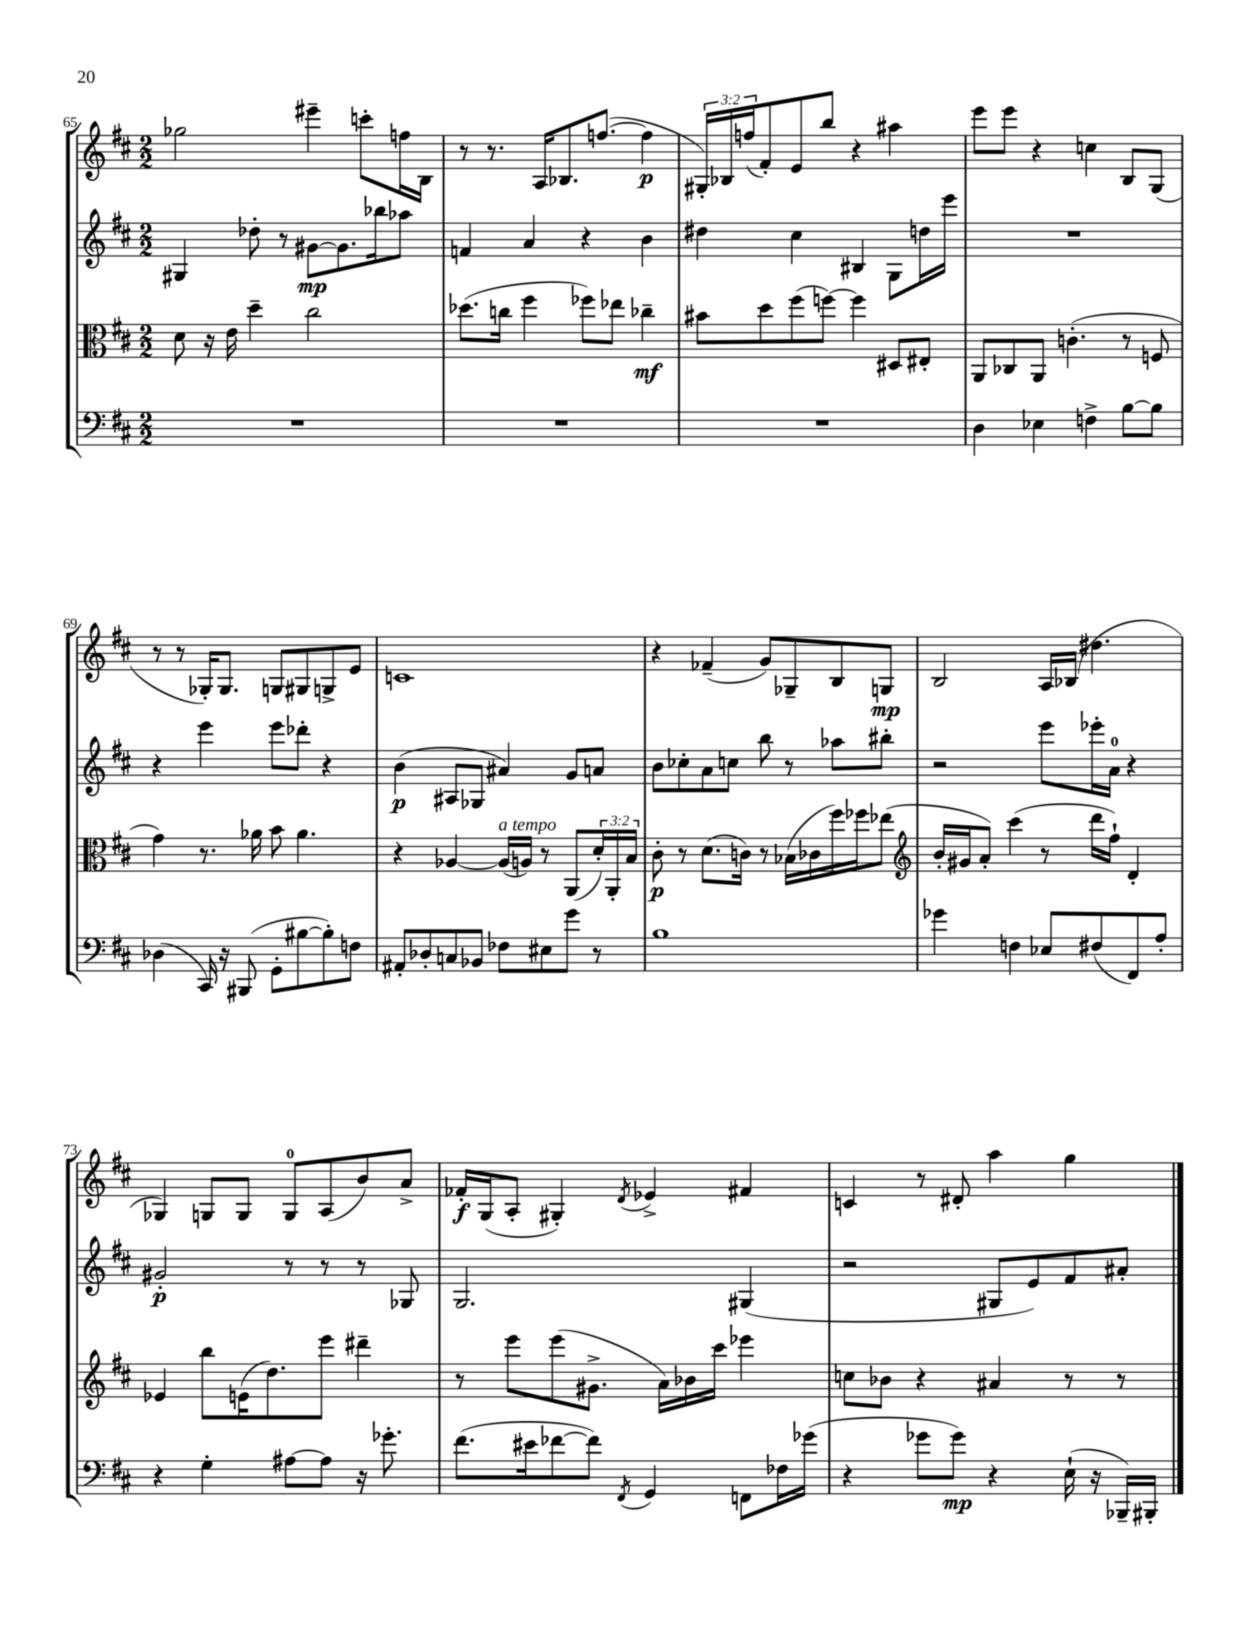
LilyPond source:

<<
\new StaffGroup <<
\new Staff = "s0" {
    \clef treble \key d \major \numericTimeSignature \time 2/2 \override Staff.TupletNumber.text = #tuplet-number::calc-fraction-text
    ges''2 eis'''4-- c'''8-. f''16 b16 |
    r8 r8. a16 bes8. f''8.~( f''4\p |
    \tuplet 3/2 { gis16-.) bes16 f''16( } fis'8-.) e'8 b''8 r4 ais''4 |
    e'''8 e'''8 r4 c''4 b8 g8( |
    r8 r8 ges16-.) ges8. g8 gis8 g8-> e'8 |
    c'1 |
    r4 fes'4--( g'8) ges8-- b8 g8\mp |
    b2 a16 bes16( dis''4. |
    ges4) g8 g8 g8-0 a8( b'8) a'8-> |
    fes'16-.\f g16( a8-. gis4-.) \acciaccatura { d'8 } ees'4-> fis'4 |
    c'4 r8 dis'8-. a''4 g''4 \bar "|." |
}
\new Staff = "s1" {
    \clef treble \key d \major \numericTimeSignature \time 2/2
    gis4 des''8-. r8 gis'8~\mp gis'8. bes''16 aes''8 |
    f'4 a'4 r4 b'4 |
    dis''4 cis''4 bis4 g8 d''16 e'''16 |
    R1 |
    r4 e'''4 e'''8 des'''8-. r4 |
    b'4\p( ais8 ges8 ais'4) g'8 a'8 |
    b'8 ces''8-. a'8 c''8 b''8 r8 aes''8 bis''8-. |
    r2 e'''8 ees'''16-. a'16-0 r4 |
    gis'2-.\p r8 r8 r8 ges8 |
    g2. gis4( |
    r2 gis8 e'8) fis'8 ais'8-. \bar "|." |
}
\new Staff = "s2" {
    \clef alto \key d \major \numericTimeSignature \time 2/2 \override Staff.TupletNumber.text = #tuplet-number::calc-fraction-text
    d'8 r16 e'16 d''4-- cis''2 |
    des''8.( c''16 fis''4 fes''8) ees''8 ces''4--\mf |
    bis'8 d''8 fis''8( f''8~) f''4 dis8 eis8-. |
    a,8 ces8 a,8 c'4.-.( r8 f8 |
    g'4) r8. aes'16 b'8 aes'4. |
    r4 aes4~ aes16^\markup { \italic "a tempo" }( a16) r8 a,8( \tuplet 3/2 { d'16-.) a,16-. b16 } |
    cis'8-.\p r8 d'8.( c'16) r8 bes16( ces'16 fis''16) fes''16 ees''8( |
    \clef treble b'16-. gis'16 a'8-.) cis'''4( r8 d'''16 fis''16-!) d'4-. |
    ees'4 b''8 e'16( d''8.) e'''8 dis'''4-- |
    r8 e'''8 e'''8( gis'8.-> a'16) bes'16 cis'''16 ees'''4 |
    c''8 bes'8 r4 ais'4 r8 r8 \bar "|." |
}
\new Staff = "s3" {
    \clef bass \key d \major \numericTimeSignature \time 2/2
    R1 |
    R1 |
    R1 |
    d4 ees4 f4-> b8~ b8 |
    des4( cis,16) r16 bis,,8( g,8-. bis8~ bis8-.) f8 |
    ais,8-. des8-. c8 bes,8 fes8 eis8 g'8 r8 |
    b1 |
    ges'4 f4 ees8 fis8( fis,8) a8-. |
    r4 g4-. ais8~ ais8 r16 ges'8.-. |
    fis'8.( eis'16 fes'8~ fes'8) \acciaccatura { fis,8 } g,4 f,8 fes16 ges'16( |
    r4 ges'8 ges'8\mp) r4 e16-!( r16 bes,,16--) bis,,16-. \bar "|." |
}
>>
>>
\layout { \context { \Score currentBarNumber = #65 } }
